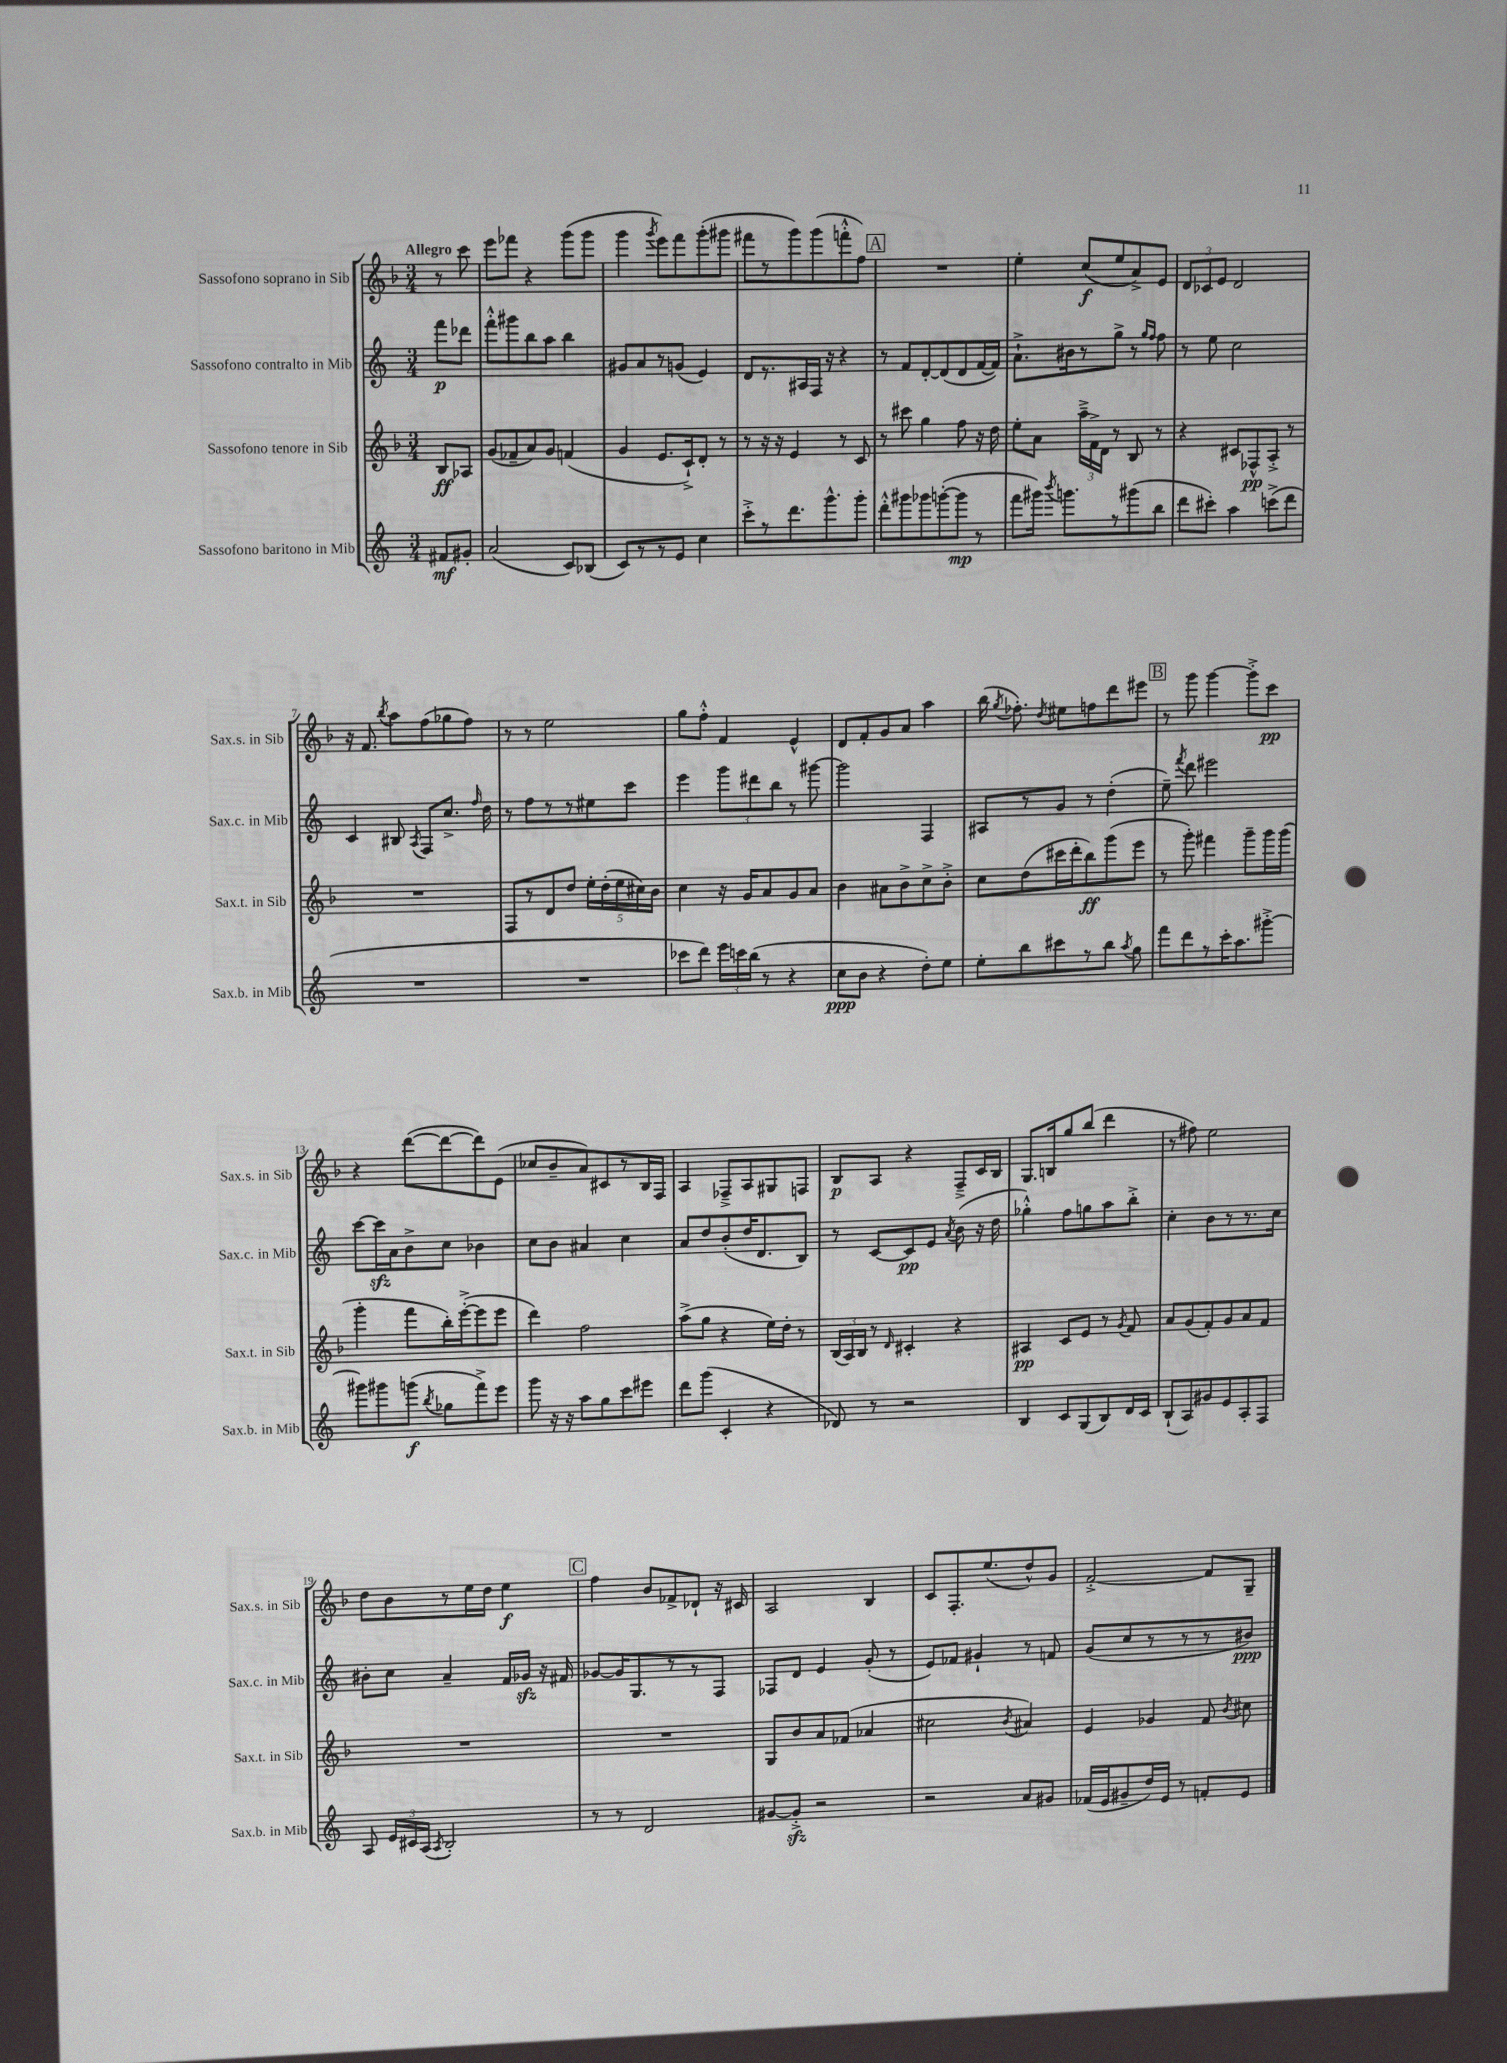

**kern	**kern	**kern	**kern
*staff4	*staff3	*staff2	*staff1
*clefG2	*clefG2	*clefG2	*clefG2
*k[]	*k[b-]	*k[]	*k[b-]
*M3/4	*M3/4	*M3/4	*M3/4
8f#	8B-	8fff	8r
8g#'	8A-	8ddd-	8ccc
=	=	=	=
(2a	(8g	8fff'^^	8eee
.	8f-~	8ggg#	8fff-
.	8a)	8bb	4r
.	8g	8aa	.
8c)	(4f	4bb	(8ggg
(8B-	.	.	8ggg
=	=	=	=
8c)	4g	8g#	4ggg
8r	.	8a	.
.	.	.	8qggg
8r	8.e	8r	8eee)
8e	.	(8g	8fff
.	16c`^)	.	.
4cc	8d'	4e)	(8ggg'
.	8r	.	8ggg#
=	=	=	=
8ccc'^	8r	8d	8fff#
8r	16r	8.r	8r
.	16r	.	.
8.ddd	4e	.	8ggg)
.	.	16A#	.
.	.	16F	(8ggg
8.ggg^^	.	16r	.
.	8r	4r	8fff'^^
8ggg'	8c	.	8ff)
=	=	=	=
8ddd'^^	8r	8r	2.r
8ggg#	8ccc#	8f	.
8ggg-	4gg	[8d'	.
([8ggg'	.	(8d]	.
8ggg]	8ff	8d	.
8r	16r	[16f	.
.	16dd	16f])	.
=	=	=	=
8fff	8ee'	8.a`^	4ee'
16ggg#)	8a	.	.
8qbbb	.	.	.
8.ggg	.	16b#	.
.	24aa~^	8r	(8cc
.	24f^	.	.
.	24d	.	.
8r	8r	8gg^	8ee
(8ggg#	8B-	8r	8a^)
.	.	16qqgg	.
.	.	16qqff	.
8bb	8r	8ff	8e
=	=	=	=
8ddd	4r	8r	12d
.	.	.	12c-
8ccc#')	.	8ee	.
.	.	.	12e
4aa	8c#	2cc	2d
.	8F-^^	.	.
(8ccc^	8A'^	.	.
8ddd	8r	.	.
=	=	=	=
2.r	2.r	4c	16r
.	.	.	8.f
.	.	.	8qbb-
.	.	8B#	8aa
.	.	8qA	.
.	.	8F	(8ff
.	.	8.cc^	8gg-
.	.	.	8ff)
.	.	16qqff	.
.	.	16dd	.
=	=	=	=
2.r	8F	8r	8r
.	8r	8ff	8r
.	8d	8r	2ee
.	8dd	8r	.
.	20ee'	8ee#	.
.	(20dd'	.	.
.	20ee	.	.
.	.	8ccc	.
.	20cc#)	.	.
.	20b-	.	.
=	=	=	=
8ccc-	4cc	4eee	8gg
8ddd)	.	.	8ff'^^
24eee	16r	12ggg	4f
24ccc	.	.	.
.	16g	.	.
(24bb	.	12ddd#	.
8r	8a	.	.
.	.	12bb	.
4r	8g	8r	4e^^
.	8a	[8ggg#	.
=	=	=	=
8cc	4b-	2ggg#]	8d
8b	.	.	8f'
4r	8a#	.	8g
.	8b-^	.	8a
8dd')	8cc^	4F	4aa
8ee	8b-'^	.	.
=	=	=	=
8ee'	8cc	8A#	(16bb-
.	.	.	8qgg
.	.	.	8.ff-')
8bb	(8dd	8r	.
.	.	.	8qdd
8ccc#	16ccc#	8g	8ee#
.	16ddd'	.	.
8r	8bb-)	8r	8ff
8bb	(8ggg	(4dd'	8ddd
8qaa	.	.	.
8gg	8eee	.	8eee#
=	=	=	=
8fff	8r	8ee~)	8r
.	.	8qfff	.
8ddd	8ggg')	8ddd	8ggg
8r	4fff#	2eee#	[4ggg
16ccc'	.	.	.
8.aa	.	.	.
.	8ggg~	.	8ggg'^]
[8ggg#'^	16ggg	.	8ccc
.	(16ggg	.	.
=	=	=	=
8ggg#]	4ggg'	[8ccc	4r
8ggg#	.	16ccc]	.
.	.	16a	.
(8ggg	8fff	8b^	([8ddd
8qbb	.	.	.
8gg-	16bb-')	8cc	8ddd_
.	([16eee'^	.	.
8fff^)	8eee]	4b-	8ddd])
8eee	8eee	.	(8e
=	=	=	=
8ggg	4ddd)	8cc	8cc-
16r	.	8b	8b-~
16r	.	.	.
8aa	2ff	4a#	8a)
8gg	.	.	8c#
8ccc	.	4cc	8r
8eee#	.	.	16B-
.	.	.	16F
=	=	=	=
8ddd	(8aa^	8a	4A
(8ggg	8gg	8dd	.
4c'	4r	(8b'	8F-~^
.	.	16dd	8A
.	.	8.d	.
4r	16ee)	.	8G#
.	16dd'	.	.
.	8r	8B)	8F
=	=	=	=
8d-)	(24B-	8r	8B-
.	24A)	.	.
.	24B-	.	.
8r	8r	[8c	8A
.	16qqd	.	.
2r	4c#'	8c]	4r
.	.	8e	.
.	.	8qa	.
.	4r	(8b	8F~^
.	.	16r	16c
.	.	16dd	16B-
=	=	=	=
4B	4A#	4gg-'^^)	8.G
.	.	.	16B
8c	8c	8ff	8gg
(8G	8e	8gg	(8bb-
8B)	8r	8aa	4ddd
.	8qg	.	.
16d	8f	8bb'^	.
16c	.	.	.
=	=	=	=
(8B`	8a	4cc'	8r
8A)	(8g	.	8ff#)
8g#	8f')	8b	2ee
8e	8g	8r	.
8A'	8a	8.r	.
8F	8f	.	.
.	.	16cc	.
=	=	=	=
8A	2.r	8b#'	8dd
24e	.	8cc	8b-
24c#	.	.	.
(24A	.	.	.
8qA	.	.	.
2B')	.	4a~	8r
.	.	.	16ee
.	.	.	16dd
.	.	16f	4ee
.	.	16g-	.
.	.	16r	.
.	.	16f#	.
=	=	=	=
8r	2.r	[8g-	4ff
8r	.	16g-]	.
.	.	8.G	.
2d	.	.	8b-
.	.	8r	8f-^
.	.	8r	8d-`
.	.	8F	16r
.	.	.	16c#
=	=	=	=
[8g#	8G	8F-	2A
8g#'^]	8b-	8d	.
2r	8a	4e	.
.	(8f-	.	.
.	4a-	(8g'	4B-
.	.	8r	.
=	=	=	=
2r	2cc#	8e)	8c
.	.	8f-	8.F'
.	.	4g#`	.
.	.	.	(8.ee
.	8qb-	.	.
8a	4a#)	8r	8dd^^)
8g#	.	8f	8g
=	=	=	=
(16f-	4e	(8g	[2f'^
16e	.	.	.
8g#~	.	8cc	.
16dd)	4g-	8r	.
16e	.	.	.
8r	.	8r	.
8f'	8f	8r	8f]
.	8qb-	.	.
8e	8cc#	8b#)	8G~
==	==	==	==
*-	*-	*-	*-
